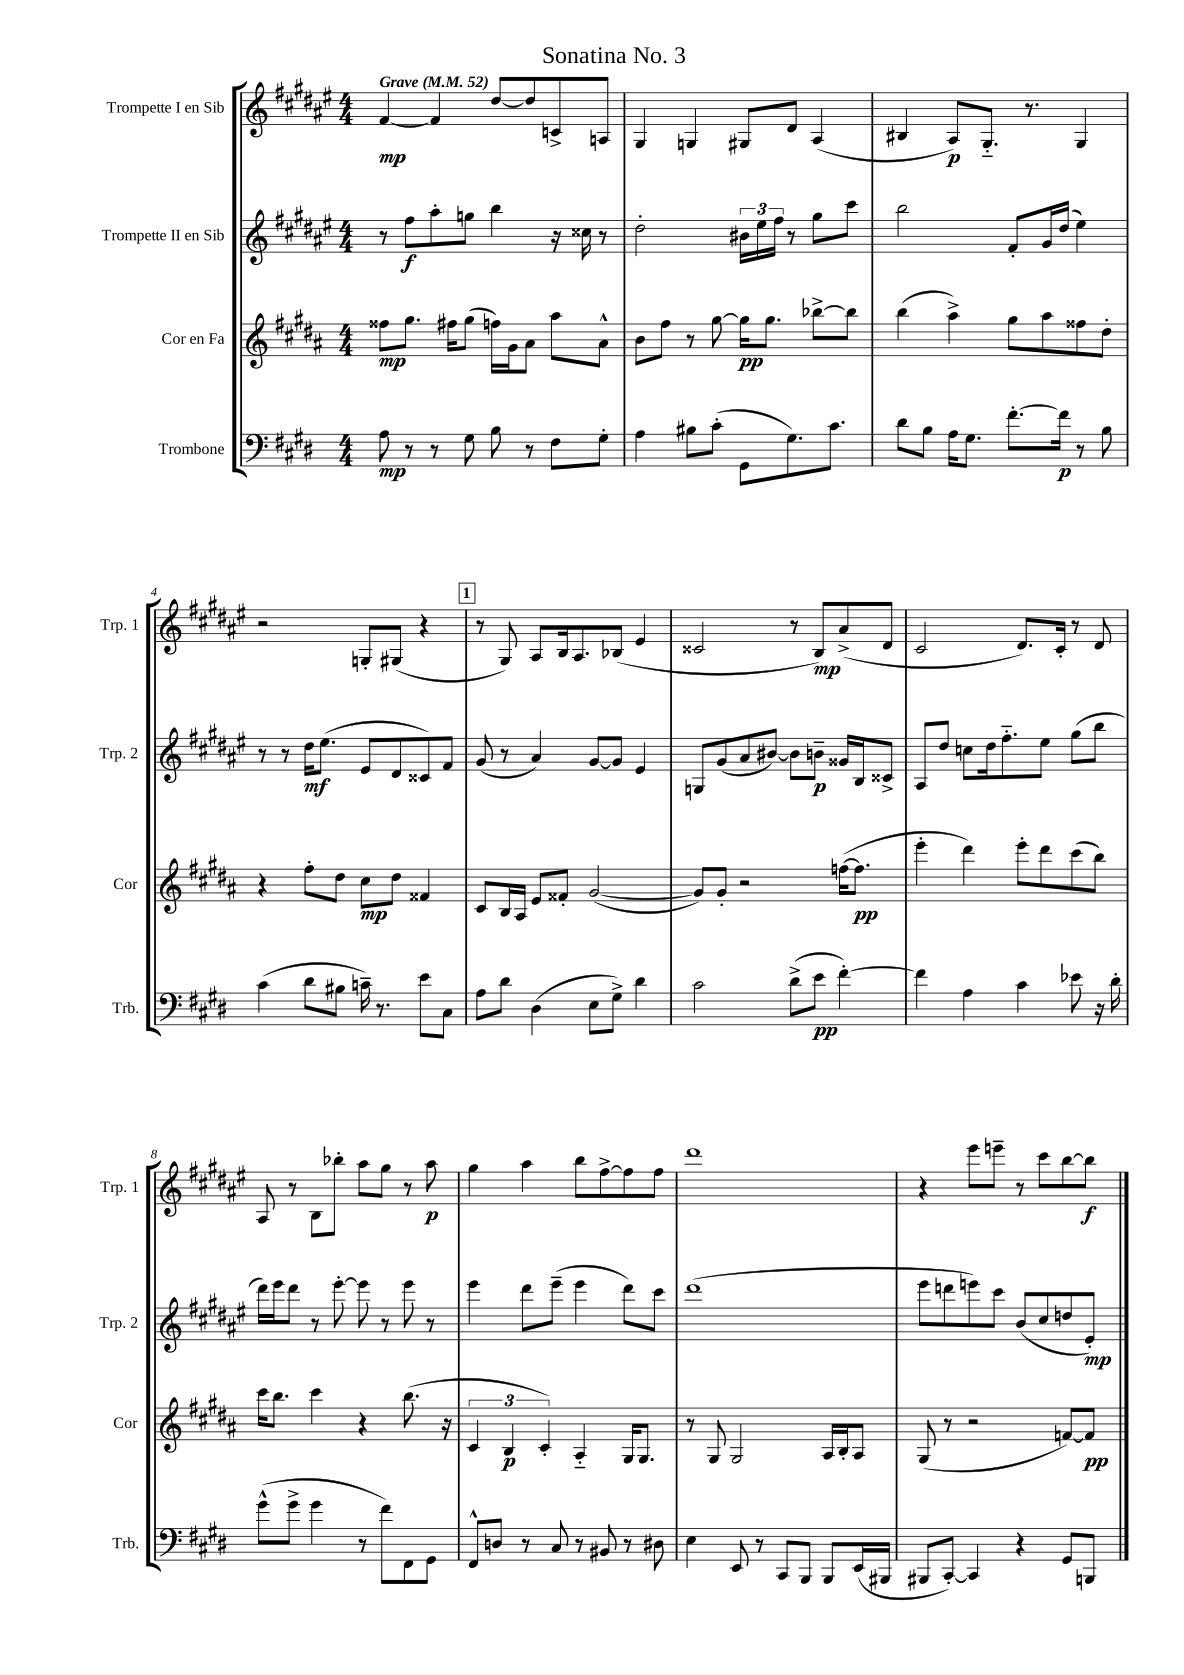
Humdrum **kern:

**kern	**kern	**kern	**kern
*staff4	*staff3	*staff2	*staff1
*clefF4	*clefG2	*clefG2	*clefG2
*k[f#c#g#d#]	*k[f#c#g#d#a#]	*k[f#c#g#d#a#e#]	*k[f#c#g#d#a#e#]
*M4/4	*M4/4	*M4/4	*M4/4
*MM52	*MM52	*MM52	*MM52
8A\	8ff##\L	8r	[4f#/
8r	8.gg#\J	8ff#\L	.
8r	.	8aa#'\	4f#/]
.	16ff#\LK	.	.
8G#\	(8gg#\J	8gg\J	.
8B\	16ff\LL)	4bb\	[8dd#/L
.	16g#\J	.	.
8r	8a#\J	.	8dd#/]
8F#\L	8aa#\L	16r	8c^/
.	.	16cc##\	.
8G#'\J	8a#^^\J	8r	8A/J
=	=	=	=
4A\	8b\L	2dd#'\	4G#/
.	8ff#\J	.	.
8B#\L	8r	.	4G/
(8c#'\J	[8gg#\	.	.
8GG#\L	16gg#\]LK	24b#\LL	8G#/L
.	.	24ee#\	.
.	8.gg#\J	.	.
.	.	24ff#\JJ	.
8.G#\)	.	8r	8d#/J
.	[8bb-^\L	8gg#\L	(4A#/
8.c#\J	.	.	.
.	8bb-\]J	8ccc#\J	.
=	=	=	=
8d#\L	(4bb\	2bb\	4B#/
8B\J	.	.	.
16A\LK	4aa#^\)	.	8A#/L)
8.G#\J	.	.	.
.	.	.	8.G#'~/J
[8.f#'\L	8gg#\L	8f#'/L	.
.	.	.	8.r
.	8aa#\	16g#/L	.
16f#\]Jk	.	(16dd#/JJ	.
8r	8ff##\	4ee#\)	4G#/
8B\	8dd#'\J	.	.
=	=	=	=
(4c#\	4r	8r	2r
.	.	8r	.
8d#\L	8ff#'\L	16dd#\LK	.
.	.	(8.ee#\J	.
8B#\J	8dd#\J	.	.
16c~\)	8cc#\L	8e#/L	8G'/L
8.r	.	.	.
.	8dd#\J	8d#/	(8G#/J
8e\L	4f##/	8c##/)	4r
8C#\J	.	8f#/J	.
=	=	=	=
8A\L	8c#/L	(8g#/	8r
8d#\J	16B/L	8r	8G#/)
.	16A#/JJ	.	.
(4D#\	8e/L	4a#/)	8A#/L
.	8f##'/J	.	16B/k
.	.	.	8.A#/
8E\L	([2g#/	[8g#/L	.
8G#^\J)	.	8g#/]J	(8B-/J
4d#\	.	4e#/	4e#/
=	=	=	=
2c#\	8g#/]L)	8G/L	2c##/
.	8g#'/J	(8g#/	.
.	2r	8a#/	.
.	.	[8b#/J)	.
(8d#^\L	.	8b#\]L	8r
8e\J	.	8b~\J	8B/L)
[4f#'\)	([16ff\LK	16g##/LL	(8a#^/
.	8.ff\]J	16B/J	.
.	.	8c##^/J	8d#/J
=	=	=	=
4f#\]	4eee'\	8A#/L	2c#/
.	.	8dd#/J	.
4A\	4ddd#\)	8cc\L	.
.	.	16dd#\k	.
.	.	8.ff#'~\	.
4c#\	8eee'\L	.	8.d#/L)
.	8ddd#\	8ee#\J	.
.	.	.	16c#'/Jk
8e-\	(8ccc#\	(8gg#\L	8r
16r	8bb\J)	8bb\J	8d#/
16d#'\	.	.	.
=	=	=	=
(8g#^^\L	16ccc#\LK	16ddd#\LL)	8A#/
.	8.bb\J	16eee#\J	.
8g#^\J	.	8ddd#\J	8r
4g#\	4ccc#\	8r	8B\L
.	.	[8eee#'\	8bb-'\J
8r	4r	8eee#\]	8aa#\L
8f#\L)	.	8r	8gg#\J
8FF#\	(8.bb\	8eee#\	8r
8GG#\J	.	8r	8aa#\
.	16r	.	.
=	=	=	=
8FF#^^/L	6c#/	4eee#\	4gg#\
8D/J	.	.	.
.	6B/	.	.
8r	.	8ddd#\L	4aa#\
.	6c#'/)	.	.
8C#/	.	(8eee#~\J	.
8r	4A#'~/	4eee#\	8bb\L
8BB#/	.	.	[8ff#^\
8r	16G#/LK	8ddd#\L)	8ff#\]
.	8.G#/J	.	.
8D#\	.	8ccc#\J	8ff#\J
=	=	=	=
4E\	8r	(1ddd#	1ddd#
.	8G#/	.	.
8EE/	2G#/	.	.
8r	.	.	.
8CC#/L	.	.	.
8BBB/J	.	.	.
8BBB/L	16A#/LL	.	.
.	16B'/J	.	.
(16EE/L	8A#/J	.	.
16BBB#/JJ	.	.	.
=	=	=	=
8BBB#/L	(8G#/	8eee#\L	4r
[8CC#'/J)	8r	8ddd\	.
4CC#/]	2r	8eee\)	8eee#\L
.	.	8ccc#\J	8eee~\J
4r	.	(8b/L	8r
.	.	8cc#/	8ccc#\L
8GG#/L	[8f/L)	8dd/	[8bb\
8BBB/J	8f/]J	8e#'/J)	8bb\]J
==	==	==	==
*-	*-	*-	*-
